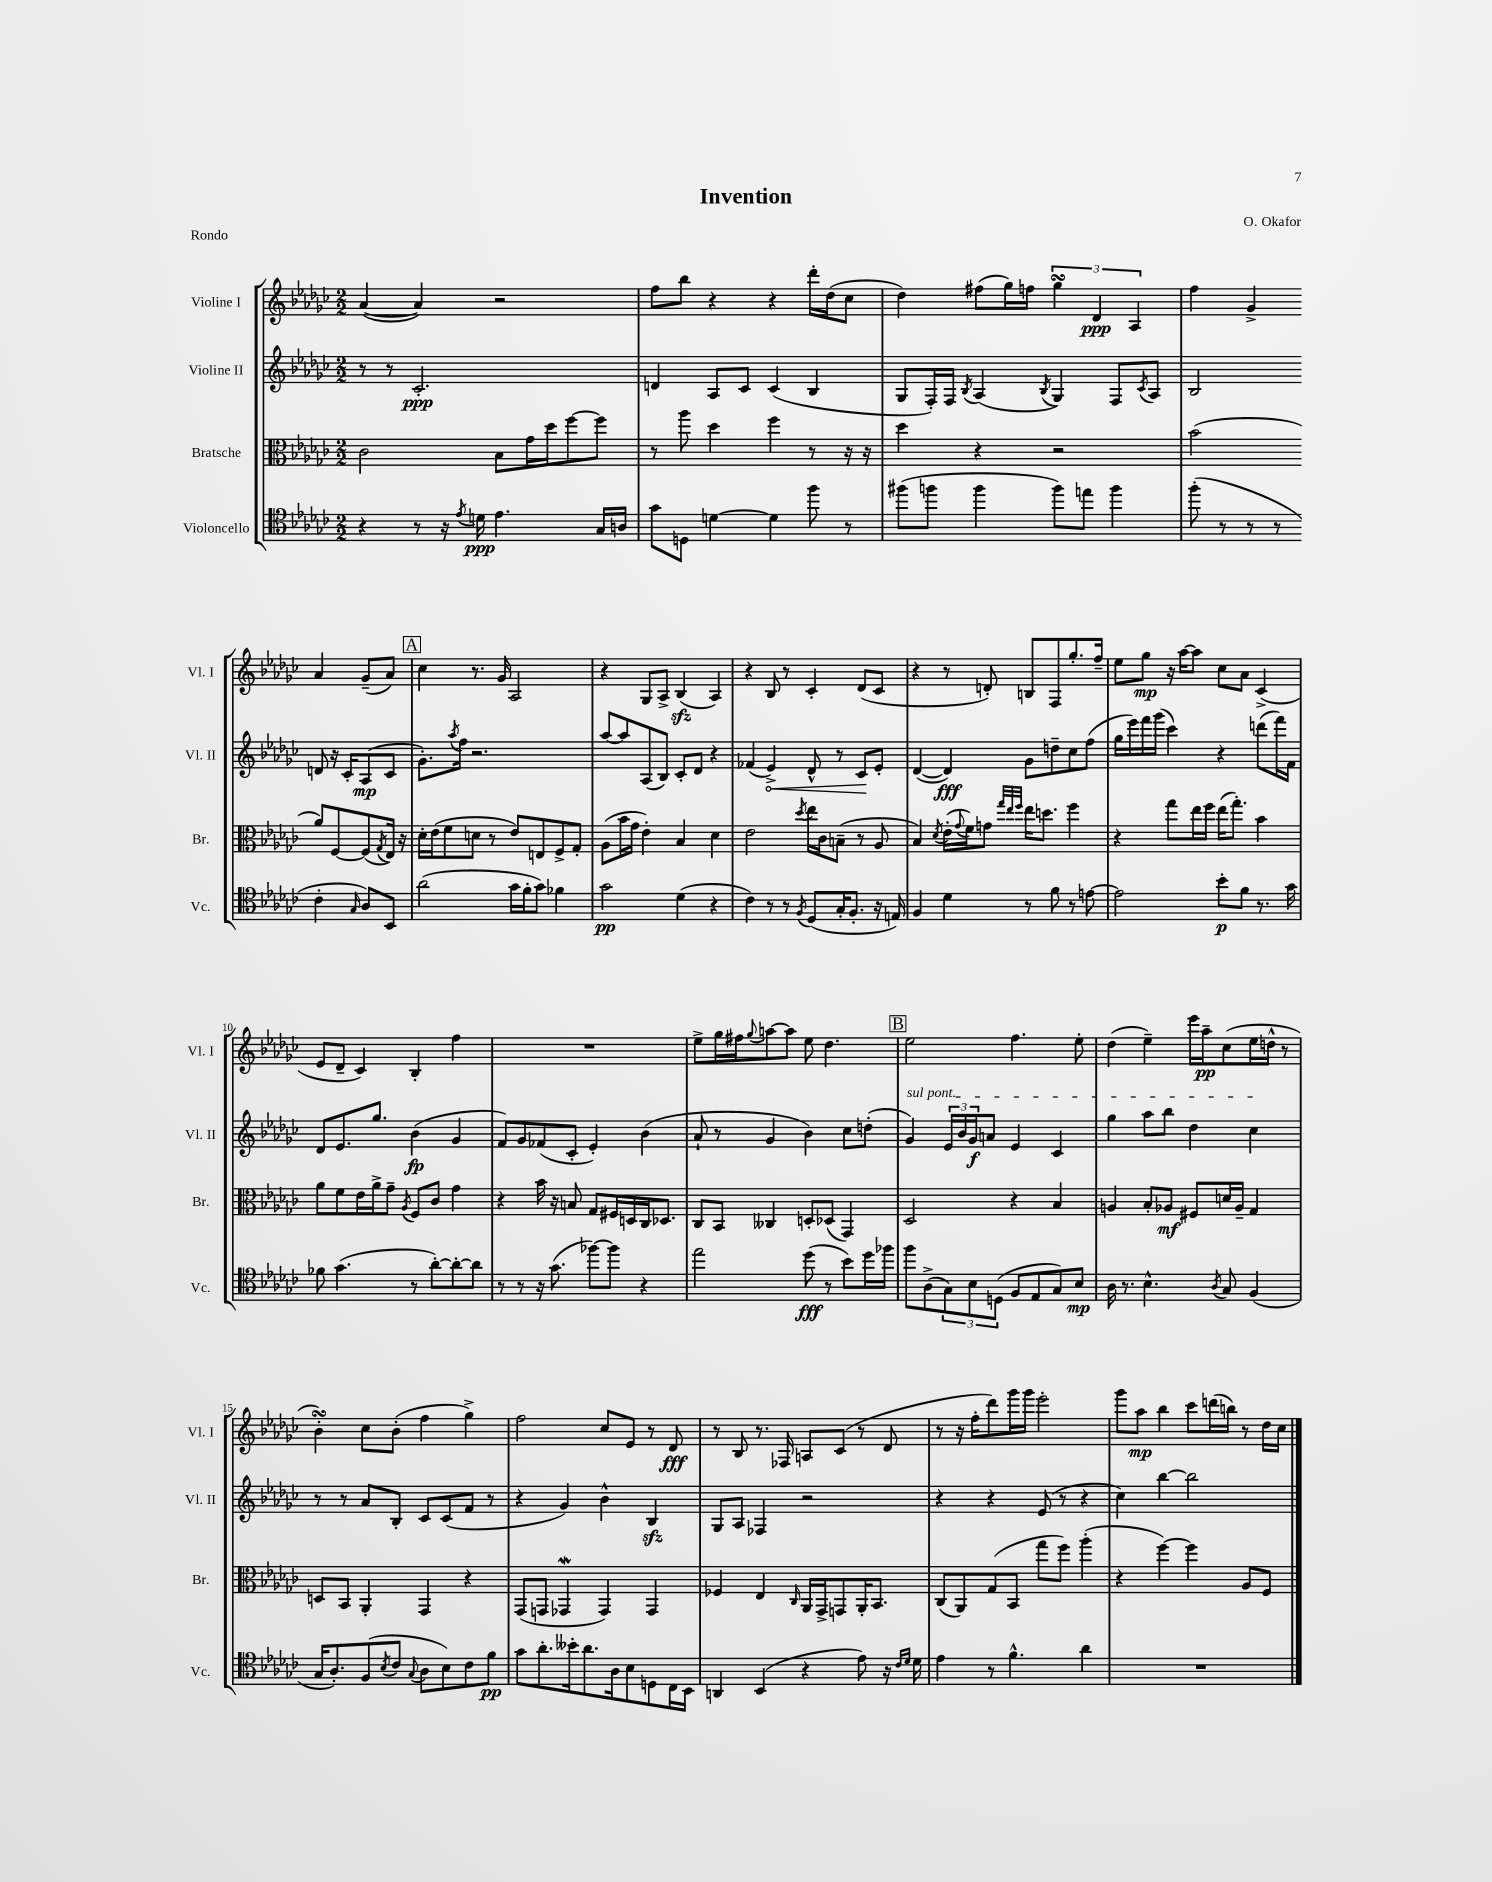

**kern	**kern	**kern	**kern
*staff4	*staff3	*staff2	*staff1
*clefC4	*clefC3	*clefG2	*clefG2
*k[b-e-a-d-g-c-]	*k[b-e-a-d-g-c-]	*k[b-e-a-d-g-c-]	*k[b-e-a-d-g-c-]
*M2/2	*M2/2	*M2/2	*M2/2
4r	2c-	8r	([4a-
.	.	8r	.
8r	.	2.c-'	4a-])
16r	.	.	.
8qe-	.	.	.
16d	.	.	.
4.e-	8B-	.	2r
.	16g-	.	.
.	16dd-	.	.
.	[8ff	.	.
16G-	8ff]	.	.
16A	.	.	.
=	=	=	=
8g-	8r	4d	8ff
8D	8aa-	.	8bb-
[4d	4dd-	8A-	4r
.	.	8c-	.
4d]	4ff	(4c-	4r
8ff	8r	4B-	16ddd-'
.	.	.	(16dd-
8r	16r	.	8cc-
.	16r	.	.
=	=	=	=
(8ff#	4dd-	8G-	4dd-)
8ff	.	16F')	.
.	.	16F	.
.	.	8qB-	.
4ff	4r	(4A-	(8ff#
.	.	.	16gg-)
.	.	.	16ff
.	.	8qB-	.
8ff)	2r	4G-)	6gg-
8ee	.	.	.
.	.	.	6d-
4ff	.	8F	.
.	.	.	6A-
.	.	8qc-	.
.	.	8A-	.
=	=	=	=
(8ff'	(2b-	2B-	4ff
8r	.	.	.
8r	.	.	4g-^
8r	.	.	.
4c-'	8a-)	8d	4a-
.	[8F	16r	.
.	.	16c-'	.
16qqG-	.	.	.
8A-)	(8F]	(8A-	(8g-~
.	8qG-	.	.
8BB-	16E-)	8c-	8a-)
.	16r	.	.
=	=	=	=
(2a-	16d-'	8.g-')	4cc-
.	(16e-	.	.
.	8f	.	.
.	.	8qaa-	.
.	.	16ff	.
.	8d	2.r	8.r
.	8r	.	.
.	.	.	16g-
16g-	8e-)	.	2A-
16f'	.	.	.
8g-)	8E	.	.
4f-	8F^	.	.
.	8G-'	.	.
=	=	=	=
2g-	(8A-	[8aa-	4r
.	16b-	8aa-]	.
.	16g-	.	.
.	4e-')	(8A-	8G-
.	.	8B-)	8A-^
(4d-	4B-	8c-'	(4B-
.	.	8d-	.
4r	4d-	4r	4A-)
=	=	=	=
4c-)	2e-	(4f-	4r
8r	.	4e-^)	8B-
8r	.	.	8r
8qF	8qdd-	.	.
(8D-	16ee-	8d-^^	4c-'
.	16c-	.	.
16G-'	(8B~	8r	.
8.F'	.	.	.
.	8r	8c-	(8d-
16r	8A-	8e-'	8c-
16E)	.	.	.
=	=	=	=
4F	4B-)	([4d-	4r
.	8qd-	.	.
4d-	(16e-'	4d-])	8r
.	8qqg-	.	.
.	16f)	.	.
.	8g	.	8d')
.	32qqgg-	.	.
.	32qqee-	.	.
.	32qqff	.	.
8r	16ee-	8g-	8B
.	8.dd	.	.
8f	.	8dd~	8F
8r	4ff	8cc-	8.gg-'
[8e	.	(8ff	.
.	.	.	16ff~
=	=	=	=
2e]	4r	16gg-	8ee-
.	.	16eee-)	.
.	.	16fff	8gg-
.	.	(16ggg-	.
.	8gg-	4ccc-)	16r
.	.	.	[16aa-
.	16ee-	.	8aa-]
.	16ff	.	.
8b-'	(16ee-	4r	8cc-
.	8.gg-')	.	.
8f	.	.	8a-
8.r	4b-	(8ddd	(4c-^
.	.	16fff)	.
16g-	.	16f	.
=	=	=	=
8f-	8a-	8d-	8e-
(4.g-	8f	8.e-	8d-~
.	16e-	.	4c-)
.	16a-^	8.gg-	.
.	8g-~	.	.
.	8qA-	.	.
8r	8F	(4b-	4B-'
[8a-')	8c-	.	.
8a-'_	4g-	4g-	4ff
8a-]	.	.	.
=	=	=	=
8r	4r	8f)	1r
8r	.	8g-	.
16r	16b-	(8f-	.
(8.g-	16r	.	.
.	8B	8c-'	.
[8ff-)	8G-	4e-')	.
8ff-]	16F#	.	.
.	16D	.	.
4r	16C-	(4b-	.
.	8.D-	.	.
=	=	=	=
2ee-	8C-	8a-`	8ee-^
.	8BB-	8r	16gg-
.	.	.	16ff#
.	.	.	8qqgg-
.	4C--	4g-	[8aa
.	.	.	8aa]
(8dd-	8D'	4b-)	8ee-
8r	(8D-	.	4.dd-
8b-)	4GG-)	8cc-	.
16dd-	.	(8dd'	.
16ff-	.	.	.
=	=	=	=
8ff	2D-	4g-)	2ee-
(8A-^	.	.	.
12G-)	.	24e-	.
.	.	24b-	.
12B-	.	24g-	.
.	.	8a	.
(12D	.	.	.
8F	4r	4e-	4.ff
8E-	.	.	.
8G-)	4B-	4c-	.
8B-	.	.	8ee-'
=	=	=	=
16A-	4A	4gg-	(4dd-
8.r	.	.	.
4.B-^^	8B-'	8aa-	4ee-~)
.	8A-	8bb-	.
.	8F#	4dd-	16eee-
.	.	.	16aa-~
8qA-	.	.	.
8G-	16d	.	(8cc-
.	16A-~	.	.
(4F	4G-	4cc-	16ee-
.	.	.	16dd^^
.	.	.	8r
=	=	=	=
16G-	8D	8r	4b-')
8.A-')	.	.	.
.	8BB-	8r	.
(8F	4AA-'	8a-	8cc-
8qB-	.	.	.
8c-	.	8B-'	(8b-'
8qqG-	.	.	.
8A-	4GG-	8c-	4ff
8B-)	.	(8c-	.
8c-	4r	8f	4gg-^)
8f	.	8r	.
=	=	=	=
8g-	(8GG-	4r	2ff
8.a-'	8GG	.	.
.	4GG-	4g-)	.
16b--'	.	.	.
8.a-	.	.	.
.	4GG-)	4b-^^	8cc-
16A-	.	.	.
8B-	.	.	8e-
8D	4GG-	4B-	8r
16C-	.	.	8d-
16BB-	.	.	.
=	=	=	=
4AA	4F-	8G-	8r
.	.	8A-	8B-
(4BB-	4E-	4F-	8.r
.	.	.	16F-
.	16qqC-	.	.
4r	16AA-	2r	8A
.	16GG-^	.	.
.	8GG	.	(8c-
8e-)	16AA-'	.	8r
.	8.BB-	.	.
16r	.	.	8d-
16qqc-	.	.	.
16qqd-	.	.	.
16d-	.	.	.
=	=	=	=
4e-	(8C-	4r	8r
.	8AA-)	.	16r
.	.	.	16ff'
8r	(8G-	4r	8ddd-)
4.f^^	8BB-	.	16ggg-
.	.	.	16ggg-
.	8gg-	(8e-	2eee-'
.	8ff)	8r	.
4a-	(4aa-'	4r	.
=	=	=	=
1r	4r	4cc-)	8ggg-
.	.	.	8aa-
.	[4ff)	[4bb-	4bb-
.	4ff]	2bb-]	8ccc-
.	.	.	(16ddd
.	.	.	16bb)
.	8A-	.	8r
.	8F	.	16dd-
.	.	.	16cc-
==	==	==	==
*-	*-	*-	*-
